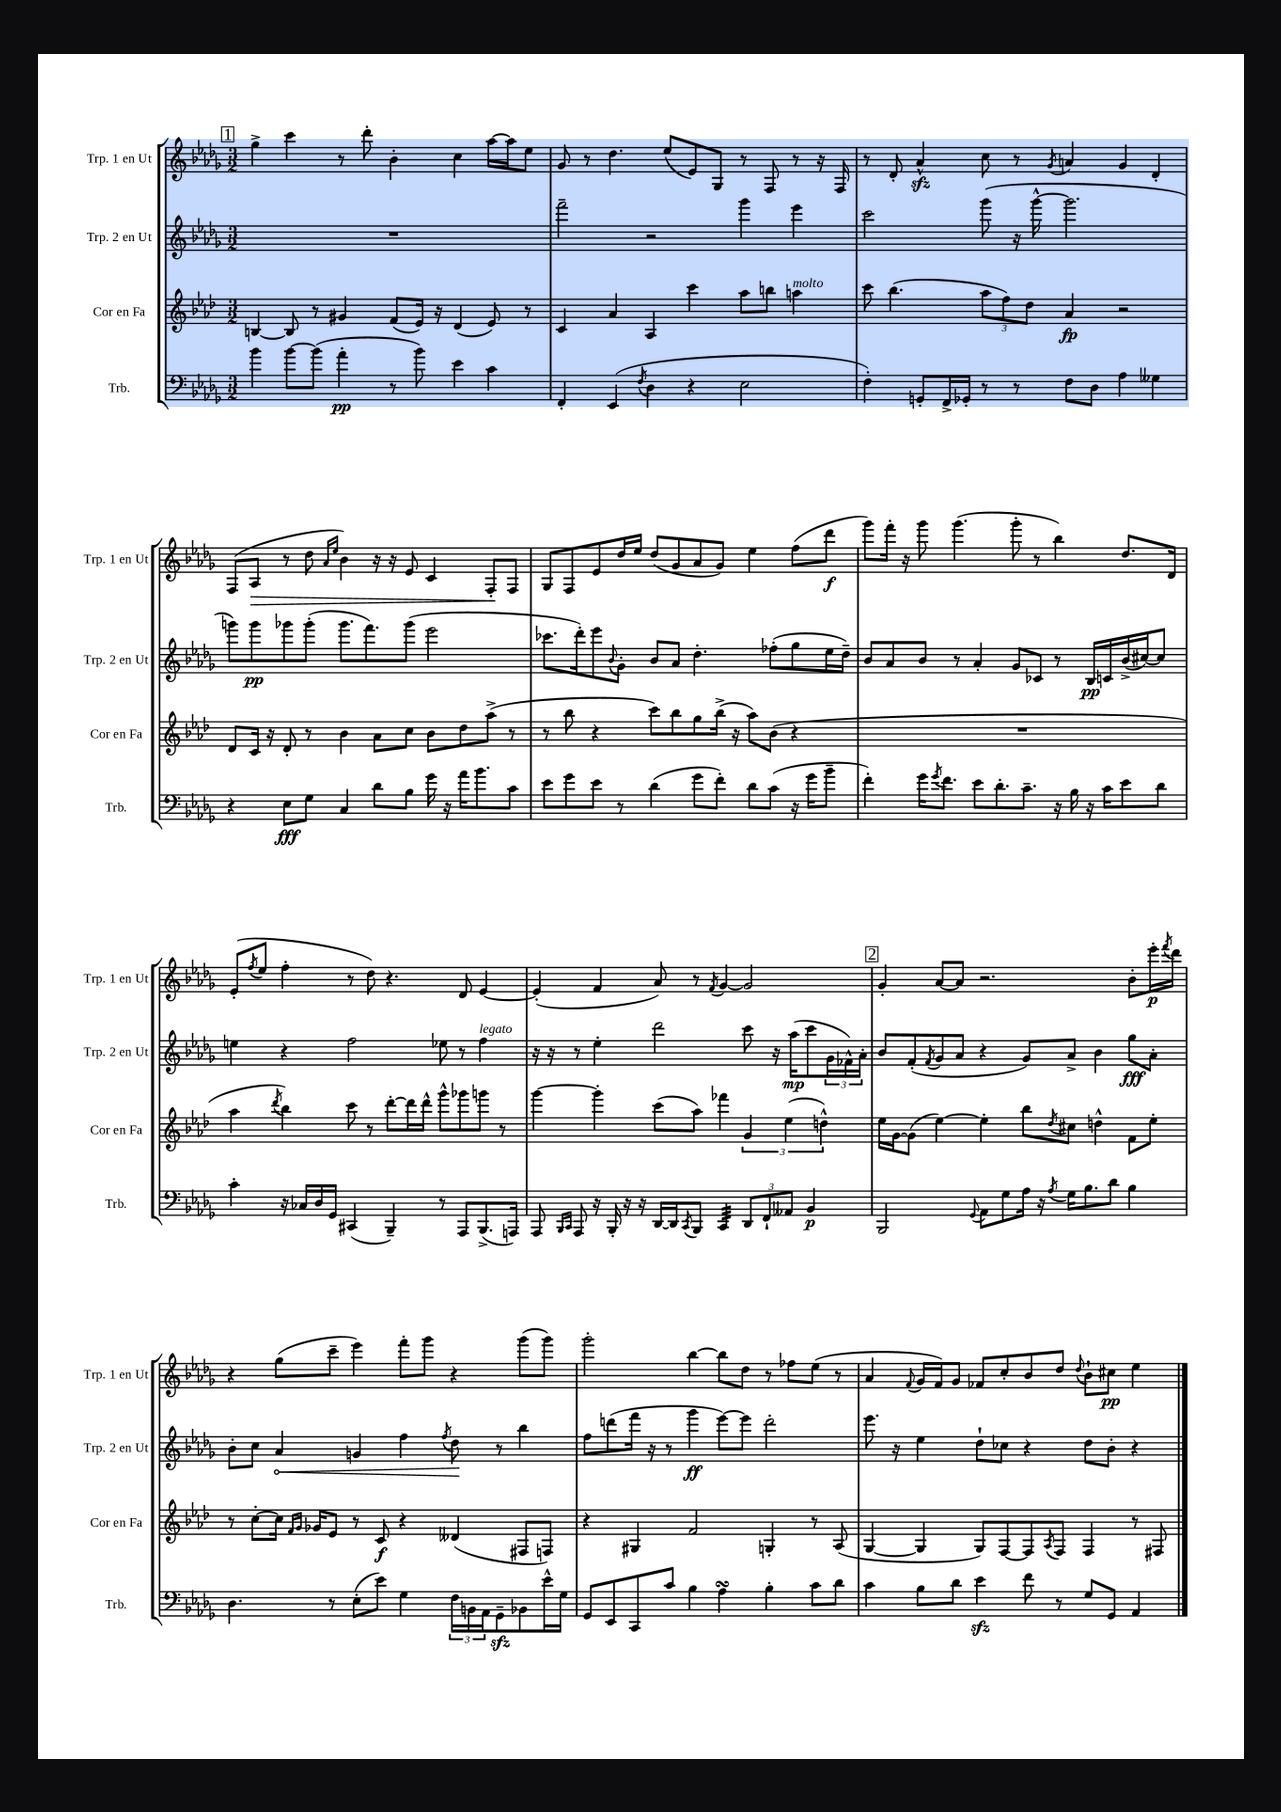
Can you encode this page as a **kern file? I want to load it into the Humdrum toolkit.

**kern	**kern	**kern	**kern
*staff4	*staff3	*staff2	*staff1
*clefF4	*clefG2	*clefG2	*clefG2
*k[b-e-a-d-g-]	*k[b-e-a-d-]	*k[b-e-a-d-g-]	*k[b-e-a-d-g-]
*M3/2	*M3/2	*M3/2	*M3/2
4b-\	[4B/	1.r	4gg-^\
[8b-\L	8B/]	.	4ccc\
(8b-\]J	8r	.	.
4a-'\	4g#/	.	8r
.	.	.	8ddd-'\
8r	(8f/L	.	4b-'\
8b-\)	16e-/Jk)	.	.
.	16r	.	.
4e-\	(4d-/	.	4cc\
4c\	8e-/)	.	[16aa-\LL
.	.	.	16aa-\]J
.	8r	.	8ee-\J
=	=	=	=
4FF'/	4c/	2fff~\	8g-/
.	.	.	8r
(4EE-/	4a-/	.	4.dd-\
8qF/	.	.	.
4D-\	4A-/	2r	.
.	.	.	(8ee-/L
4r	4ccc\	.	8e-/)
.	.	.	8G-/J
2E-\	8aa-\L	4ggg-\	8r
.	8bb\J	.	8F/
.	4aa\	4eee-\	8r
.	.	.	16r
.	.	.	16F/
=	=	=	=
4F'\)	8ccc\	2ccc\	8r
.	(4.bb-\	.	8d-'/
8GG'/L	.	.	4a-^^/
16FF^/L	.	.	.
16GG-'/JJ	.	.	.
8r	12aa-\L	(8ggg-\	8cc\
.	12ff\)	.	.
8r	.	16r	8r
.	12dd-\J	.	.
.	.	[16ggg-^^\	.
.	.	.	8qg-/
8F\L	4a-/	2.ggg-\]	4a/
8D-\J	.	.	.
4A-\	2r	.	4g-/
4G--\	.	.	4d-'/
=	=	=	=
4r	8d-/L	8ggg\L)	(8F/L
.	16c/Jk	8ggg\	8A-/J
.	16r	.	.
8E-\L	8d-'/	8ggg-\	8r
8G-\J	8r	(8ggg-'\J	8dd-\
.	.	.	16qqa-/LL
.	.	.	16qqee-/JJ
4C/	4b-\	8.ggg-\L	4b-\)
.	.	8.fff\)	.
8d-\L	8a-\L	.	16r
.	.	.	16r
8B-\J	8cc\J	(8ggg-\J	8e-/
16g-\	8b-\L	2eee-\	4c/
16r	.	.	.
16a-\LK	8dd-\	.	.
8.b-\	.	.	.
.	(8aa-^\J	.	8F'/L
8c\J	8r	.	8F/J
=	=	=	=
8e-\L	8r	8.ccc-\L	8G-/L
8g-\	8bb-\	.	8F/
.	.	16ddd-'\k)	.
8e-\J	4r	8eee-\	8e-/
.	.	8qqb-/	.
8r	.	8g-'\J	16dd-/L
.	.	.	16ee-/JJ
(4d-\	8ccc\L)	8b-/L	(8dd-/L
.	8bb-\	8a-/J	8g-/
8g-\L	8gg\	4.dd-'\	8a-/
8f'\J)	(16bb-^\Jk	.	8g-/J)
.	16r	.	.
8d-\L	8aa-\L)	.	4ee-\
(8c\J	(8b-\J	(8ff-'\L	.
16r	4r	8gg-\	(8ff\L
16g-\LK	.	.	.
8b-~\J	.	16ee-\L	8ddd-\J
.	.	16dd-~\JJ)	.
=	=	=	=
4f'\)	1.r	8b-/L	8ggg-\L)
.	.	8a-/	16fff'\Jk
.	.	.	16r
16g-\LK	.	8b-/J	8ggg-\
8qg-/	.	.	.
8.f\J	.	.	.
.	.	8r	(4.ggg-\
8e-\L	.	4a-'/	.
8.d-'\	.	.	.
.	.	8g-/L	8ggg-'\
8.c~\J	.	.	.
.	.	8c-/J	8r
16r	.	8r	4bb-\)
16B-\	.	.	.
16r	.	16B-/LL	.
16c\LK	.	16c/	.
8e-\	.	(16b-^/	8.dd-/L
.	.	[16cc#/J)	.
8d-\J	.	8cc#/]J	.
.	.	.	16d-/Jk
=	=	=	=
4c'\	4aa-\	4ee\	(8e-'/L
.	.	.	8qff/
.	.	.	8ee-/J
.	8qddd-/	.	.
16r	4bb-\)	4r	4ff'\
16C-/LL	.	.	.
16D-/	.	.	.
16GG-/JJ	.	.	.
(4CC#/	8ccc\	2ff\	8r
.	8r	.	8dd-\)
4BBB-~/)	[8ddd-'\L	.	4.r
.	16ddd-\]L	.	.
.	16ddd-^^\JJ	.	.
8r	8ggg^^\L	8ee-\	.
8AAA-/L	8ggg-\	8r	8d-/
(8.BBB-^/	8ggg\J	4ff\	[4e-/
.	8r	.	.
16AAA/Jk)	.	.	.
=	=	=	=
8AAA-/	[4ggg\	16r	(4e-'/]
.	.	16r	.
16qqBBB-/LL	.	.	.
16qqCC/JJ	.	.	.
8AAA-/	.	8r	.
16r	4ggg'\]	4ee-'\	4f/
16BBB-'/	.	.	.
16r	.	.	.
16r	.	.	.
[16DD-/LL	(8ccc\L	2ddd-\	8a-/)
16DD-/]J	.	.	.
8qCC/	.	.	.
8BBB-/J	8aa-\J)	.	8r
.	.	.	8qf/
4CC/	4fff-\	.	[4g-/
12DD-/L	6g/	8ccc\	2g-/]
12FF`/	.	.	.
.	.	16r	.
12AA--/J	(6ee-\	.	.
.	.	(16aa-\LK	.
4BB-/	.	8ccc\	.
.	6dd^^\)	.	.
.	.	24g-\L	.
.	.	24f-^^\)	.
.	.	24a-'\JJ	.
=	=	=	=
2BBB-/	16ee-\LL	8b-/L	4g-'/
.	[16g\J	.	.
.	(8g\]J	(8f'/	.
.	.	8qf/	.
.	[4ee-\)	8g-/	[8a-/L
.	.	8a-/J	8a-/]J
8qqGG-/	.	.	.
8AA-\L	4ee-'\]	4r	2.r
8G-\	.	.	.
16A-\Jk	8bb-\L	8g-/L)	.
16r	.	.	.
8qA-/	8qdd-/	.	.
16G-\LK	8cc#\J	8a-^/J	.
8.B-\	.	.	.
.	4dd^^\	4b-\	.
8d-\J	.	.	.
4B-\	8f\L	8gg-\L	8b-'\L
.	8ee-'\J	8a-'\J	16eee-'\L
.	.	.	8qfff/
.	.	.	16ddd-\JJ
=	=	=	=
4.D-\	8r	8b-'\L	4r
.	[8cc'\L	8cc\J	.
.	16cc\]Jk	4a-/	(8gg-\L
.	16qqf/LL	.	.
.	16qqg/JJ	.	.
.	16g-/LK	.	.
8r	8e-/J	.	8ccc~\J
(8E-'\L	8r	4g/	4eee-\)
8e-\J)	8c/	.	.
4G-\	4r	4ff\	8fff'\L
.	.	.	8ggg-\J
.	.	8qff/	.
24F\LL	(4d--/	8dd-\	4r
24BB\	.	.	.
24AA-\J	.	.	.
8GG-~\	.	8r	.
8BB-\	8F#/L	4bb-\	(8ggg-\L
16e-^^\L	8F/J)	.	8ggg-\J)
16G-\JJ	.	.	.
=	=	=	=
8GG-/L	4r	8ff\L	2ggg-'\
8EE-/	.	(8ddd\	.
8CC/	4G#/	16fff\Jk	.
.	.	16r	.
8c/J	.	8r	.
4B-\	2f/	4ggg-\	[4bb-\
4A-\	.	[8eee-\L)	8bb-\]L
.	.	8eee-\]J	8dd-\J
4B-'\	4G'/	2ddd'\	8r
.	.	.	8ff-\L
8c\L	8r	.	(8ee-\J
8d-\J	(8A-/	.	8r
=	=	=	=
4c\	[4G/	8.eee-\	4a-/
.	.	16r	.
.	.	.	8qqf/
8B-\L	4G/]	4ee-\	16g-/LL
.	.	.	16f/J)
8d-\J	.	.	8g-/J
4e-\	8G/L)	8dd-`\L	8f-/L
.	[8F/	8cc-\J	8cc'/
8f\	8F/]	4r	8b-/
.	8qA-/	.	.
8r	8F/J	.	8dd-/J
.	.	.	8qqdd-/
8G-/L	4F/	8dd-\L	8b-`\L
8GG-/J	.	8b-'\J	8cc#\J
4AA-/	8r	4r	4ee-\
.	8F#/	.	.
==	==	==	==
*-	*-	*-	*-
